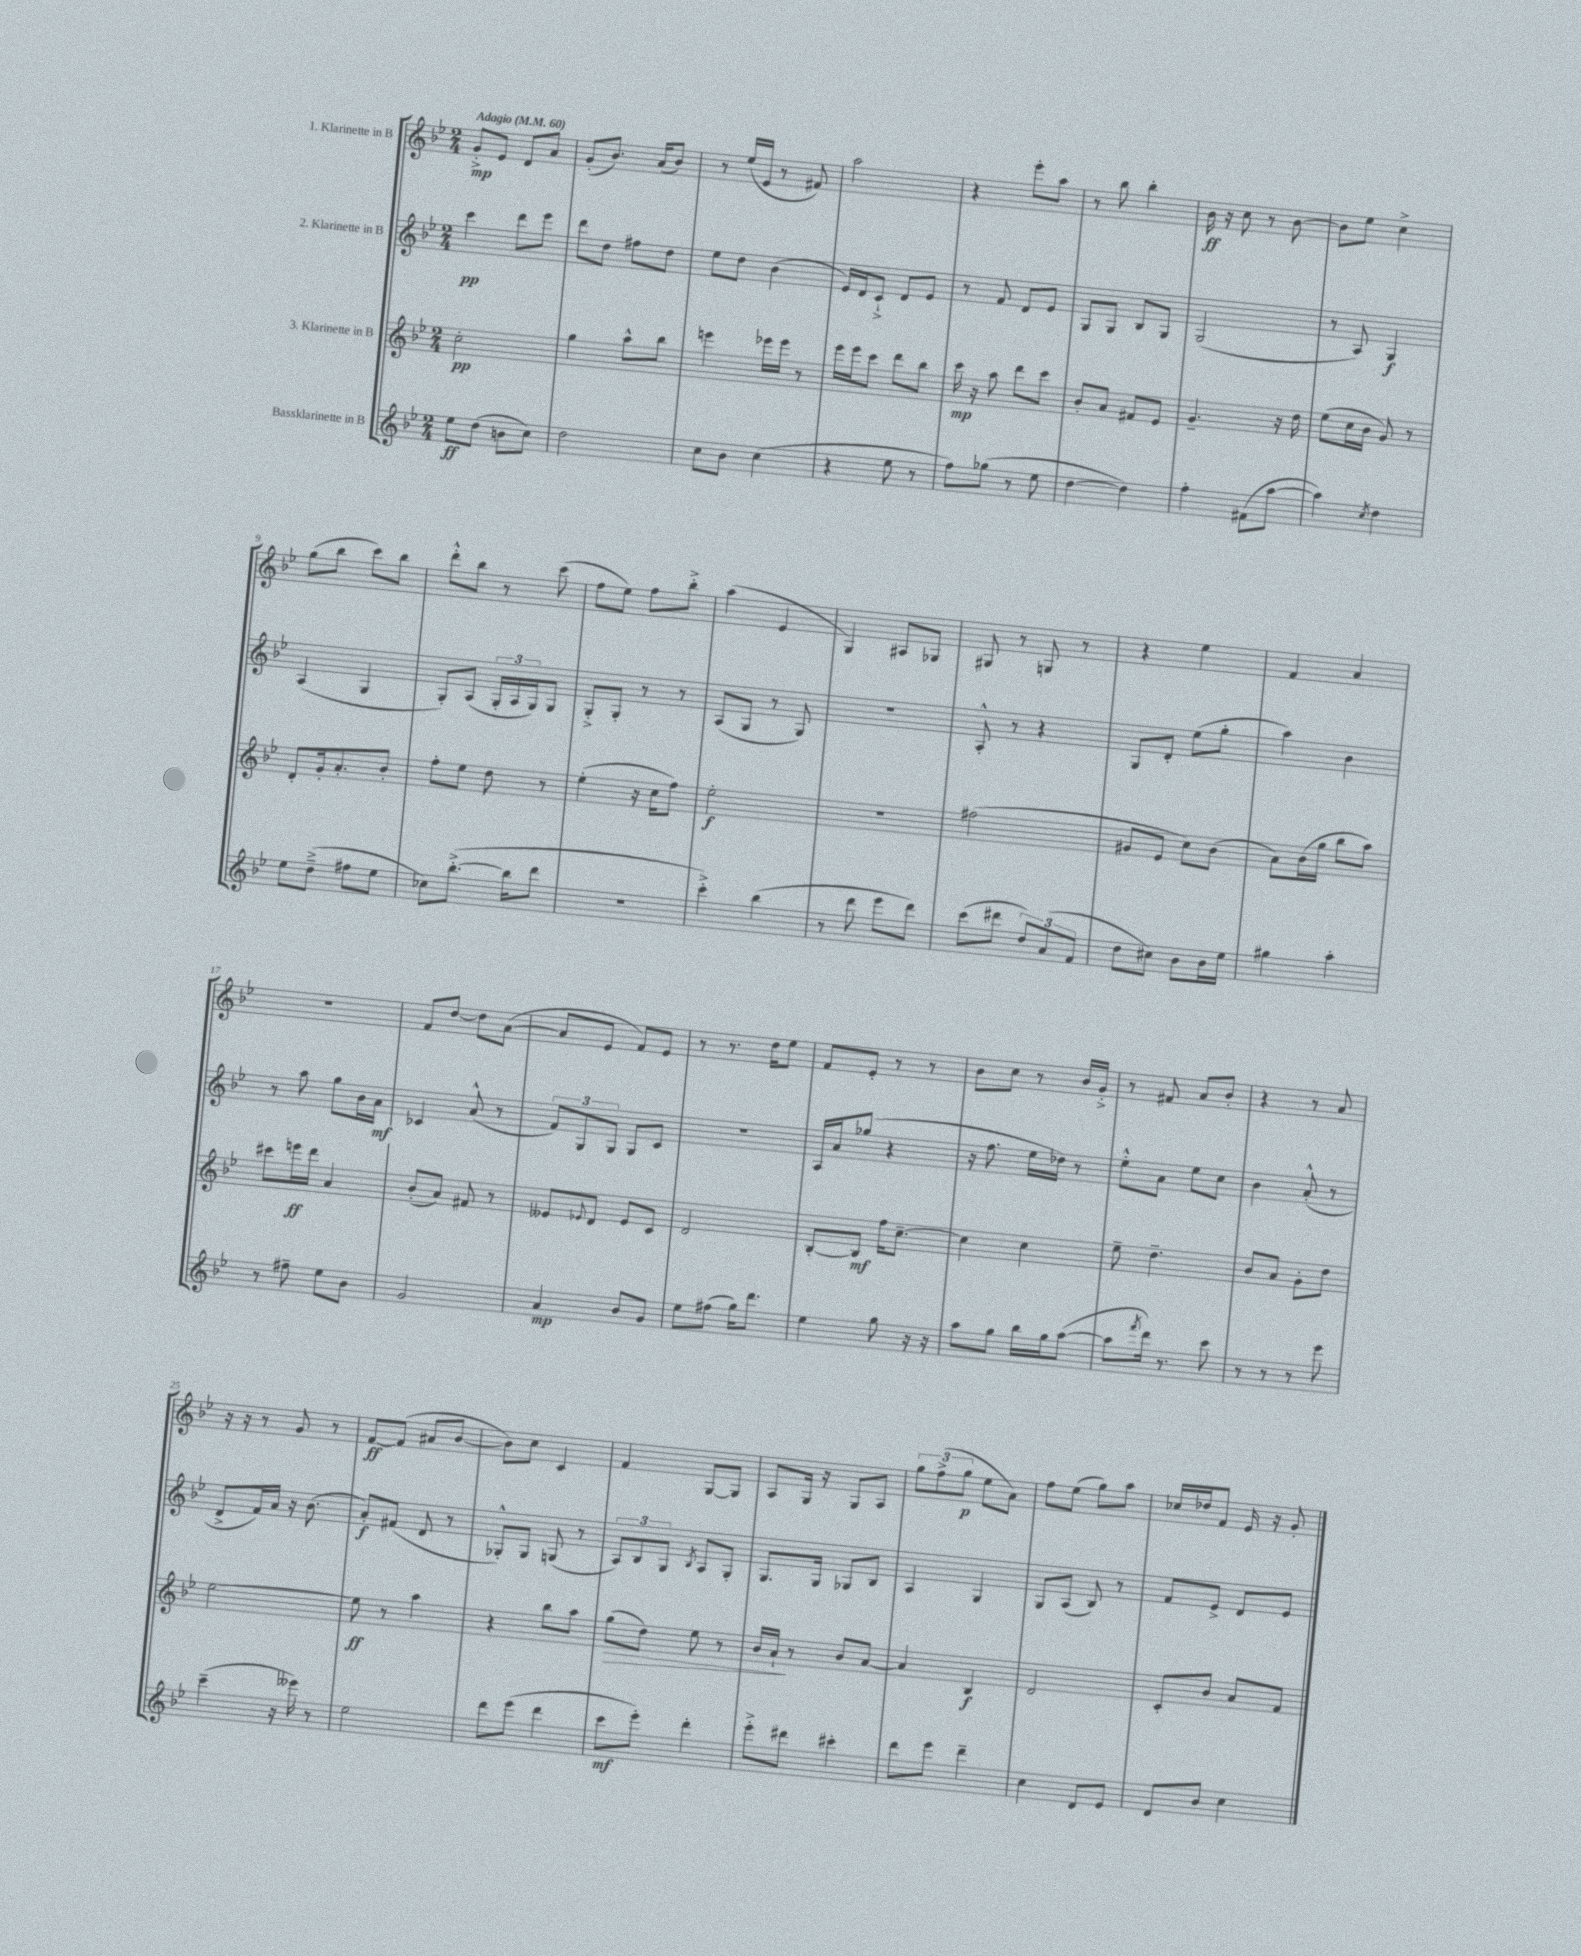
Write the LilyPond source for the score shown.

<<
\new StaffGroup <<
\new Staff = "s0" \with { instrumentName = "1. Klarinette in B" } {
    \clef treble \key bes \major \numericTimeSignature \time 2/4 \tempo "Adagio" 4 = 60
    g'8-.->\mp ees'8 d'8 a'8 |
    g'8-.( bes'8.) a'16( bes'8) |
    r8 ees''16( ees'16 r8 fis'8) |
    a''2 |
    r4 ees'''8-. a''8 |
    r8 bes''8 bes''4-. |
    bes'16\ff r16 c''8 r8 bes'8~ |
    bes'8 ees''8 c''4-> |
    g''8( bes''8 c'''8) bes''8 |
    d'''8-.-^ bes''8 r8 c'''8( |
    f''8 ees''8) f''8 bes''8-.-> |
    a''4( ees'4 |
    g4) ais8 ges8 |
    gis8 r8 g8 r8 |
    r4 ees''4 |
    f'4 a'4 |
    R2 |
    f'8 d''8~ d''8 a'8~( |
    a'8 ees'8 f'8) ees'8 |
    r8 r8. d''16 ees''8 |
    f'8 ees'8-. r8 r8 |
    bes'8 c''8 r8 bes'16 g'16-.-> |
    r8 fis'8 a'8 bes'8-. |
    r4 r8 a'8 |
    r16 r16 r8 g'8 r8 |
    f'8~\ff f'8( ais'8 bes'8~ |
    bes'8) c''8 c'4 |
    f'4 g8~ g8 |
    a8 g16 r16 g8 a8 |
    \tuplet 3/2 { g''8 f''8->( g''8\p } ees''8 a'8) |
    f''8 ees''8( g''8) a''8 |
    ces''16 des''16 f'8 ees'16 r16 g'8-. \bar "|." |
}
\new Staff = "s1" \with { instrumentName = "2. Klarinette in B" } {
    \clef treble \key bes \major \numericTimeSignature \time 2/4
    c'''4\pp d'''8 ees'''8 |
    d'''8 d''8 fis''8 d''8 |
    ees''8 d''8 bes'4( |
    ees'16) d'16 c'8-!-> d'8 ees'8 |
    r8 f'8 d'8 ees'8 |
    g8 g8 bes8 g8 |
    g2( |
    r8 a8) g4\f |
    a4( g4 |
    g8-.) a8( \tuplet 3/2 { g16-. a16 g16) } g8 |
    g8-.-> g8-. r8 r8 |
    a8( g8 r8 g8) |
    R2 |
    a8-.-^ r8 r4 |
    g8 d'8-. ees''8( g''8-. |
    a''4) bes'4 |
    r8 a''8 g''8 bes'16 a'16\mf |
    ces'4 a'8-^( r8 |
    \tuplet 3/2 { f'8) g8 g8 } g8 c'8 |
    R2 |
    a16 a'16 ges''8( r4 |
    r16 f''8. ees''16 des''16) r8 |
    ees''8-.-^ a'8 ees''8 c''8 |
    bes'4 a'8-.-^( r8 |
    d'8-> f'16) a'16 r16 bes'8.( |
    a'8-.\f) fis'8( d'8 r8 |
    ges8-.-^) ges8 g8( r8 |
    \tuplet 3/2 { a8) bes8 g8 } \acciaccatura { bes8 } a8 g8-. |
    g8. g16 ges8 bes8 |
    a4 g4 |
    g8 a8( bes8) r8 |
    f'8 ees'8-> d'8 ees'8 \bar "|." |
}
\new Staff = "s2" \with { instrumentName = "3. Klarinette in B" } {
    \clef treble \key bes \major \numericTimeSignature \time 2/4
    c''2-.\pp |
    g''4 a''8-^ bes''8 |
    e'''4 ees'''16 ees'''16 r8 |
    ees'''16 ees'''16 c'''8 d'''8 bes''8 |
    c'''16\mp r16 a''8 d'''8 c'''8 |
    bes'8-. a'8 fis'8 ees'8 |
    g'4.-- r16 d''16 |
    ees''8( c''16 bes'16 g'8) r8 |
    d'8-. g'16-. a'8.-. bes'8-. |
    f''8-. ees''8 d''8 r8 |
    ees''4-.( r16 c''16 f''8) |
    ees''2-.\f |
    r2 |
    fis''2( |
    gis'8 ees'8 c''8) bes'8( |
    a'8) bes'16( g''16 bes''8 a''8) |
    cis'''8 e'''16\ff d'''16 a'4 |
    bes'8-.( a'8) fis'8 r8 |
    eeses'8 \appoggiatura { ees'8 } d'8 ees'8 c'8 |
    d'2 |
    bes8~-. bes8\mf f''16 c''8.~-- |
    c''4 c''4 |
    ees''8-- d''4.-- |
    bes'8 a'8 g'8-. d''8 |
    ees''2~ |
    ees''8\ff r8 a''4 |
    r4 bes''8 a''8 |
    g''8\>( d''8) ees''8 r8 |
    bes'16 a'16-!\! r8 bes'8 a'8~ |
    a'4 bes4\f |
    d'2 |
    c'8-. bes'8 a'8 f'8 \bar "|." |
}
\new Staff = "s3" \with { instrumentName = "Bassklarinette in B" } {
    \clef treble \key bes \major \numericTimeSignature \time 2/4
    ees''8\ff d''8( b'8 c''8) |
    d''2 |
    c''8 bes'8 c''4( |
    r4 ees''8 r8 |
    f''8) ges''8( r8 ees''8 |
    d''4~ d''4) |
    f''4-. fis'8( a''8~ |
    a''4) \acciaccatura { c''8 } d''4 |
    ees''8 d''8--->( fis''8 ees''8 |
    ces''8) bes''8.~-.->( bes''16 d'''8 |
    R2 |
    c'''4-.->) bes''4( |
    r8 d'''8 ees'''8 d'''8) |
    c'''8( dis'''8 \tuplet 3/2 { d''8) a'8( f'8 } |
    d''8 cis''8) bes'8 bes'16 ees''16 |
    gis''4 a''4-. |
    r8 fis''8-- ees''8 bes'8 |
    g'2 |
    a'4\mp bes'8 g'8 |
    ees''8 fis''8( g''16) d'''8. |
    ees''4 g''8 r16 r16 |
    a''8 g''8 bes''16 g''16 a''8~( |
    a''8 \acciaccatura { f'''8 } d'''16) r8. c'''8 |
    r8 r8 r8 ees'''8 |
    c'''4--( r16 eeses'''16) r8 |
    ees''2 |
    d'''8 ees'''8( d'''4 |
    c'''8\mf ees'''8-.) d'''4-. |
    ees'''8-.-> dis'''8 cis'''4-. |
    d'''8 ees'''8 d'''4-- |
    c''4 d'8 ees'8 |
    d'8 bes'8 c''4 \bar "|." |
}
>>
>>
